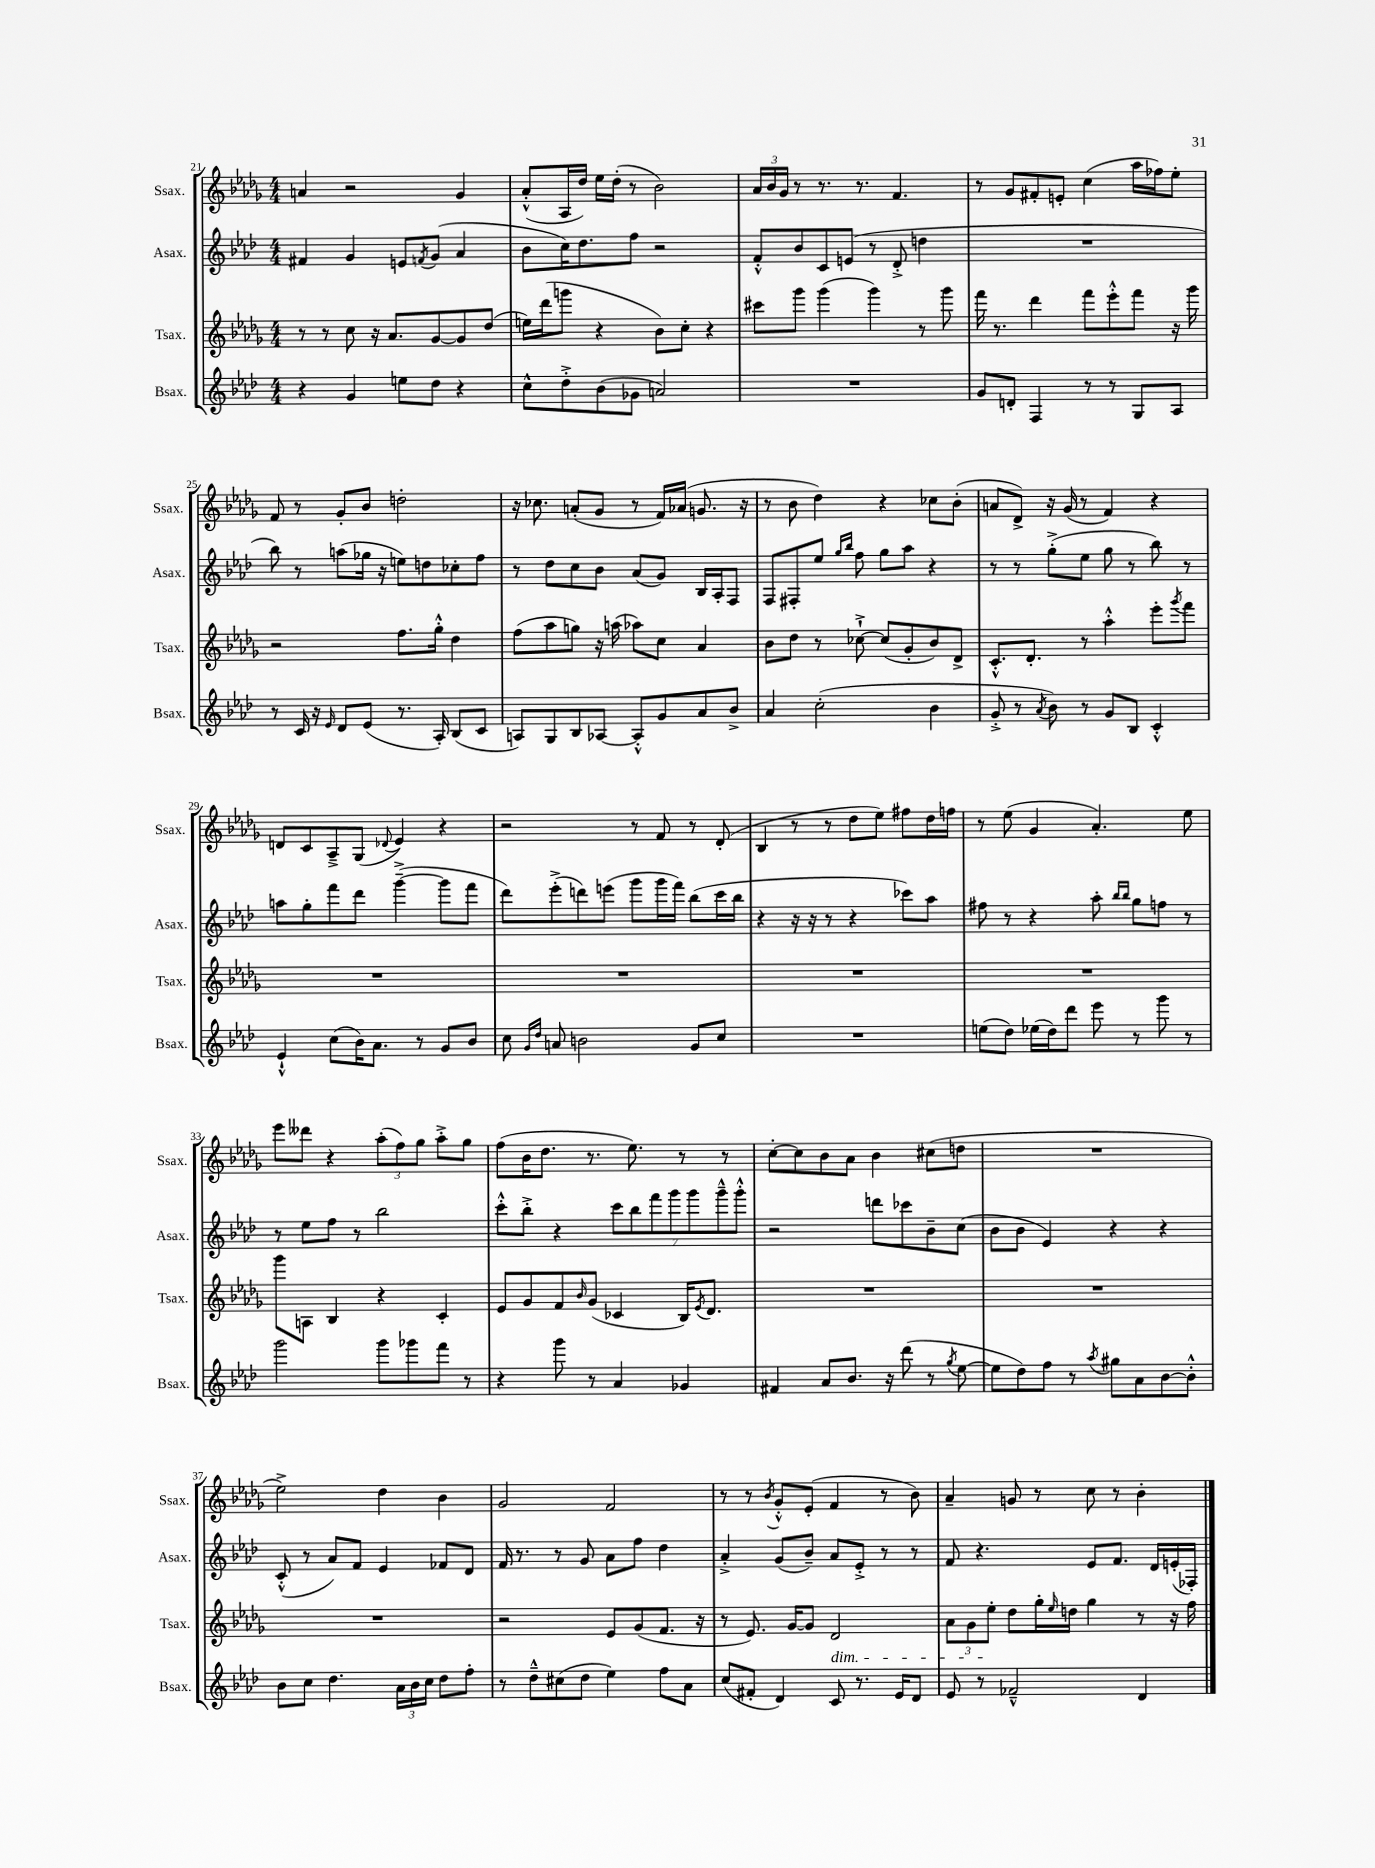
<<
\new StaffGroup <<
\new Staff = "s0" \with { instrumentName = "Ssax." shortInstrumentName = "Ssax." } {
    \clef treble \key des \major \numericTimeSignature \time 4/4
    a'4 r2 ges'4 |
    aes'8-.-^( aes16 des''16) ees''16 des''16-.( r8 bes'2) |
    \tuplet 3/2 { aes'16 bes'16 ges'16 } r8 r8. r8. f'4. |
    r8 ges'8 fis'8-. e'8-. c''4( aes''16 fes''16) ees''8-. |
    f'8 r8 ges'8-. bes'8 d''2-. |
    r16 ces''8. a'8-.( ges'8 r8 f'16) aes'16( g'8. r16 |
    r8 bes'8 des''4) r4 ces''8 bes'8-.( |
    a'8 des'8->) r16 ges'16( r8 f'4) r4 |
    d'8 c'8 aes8---> ges8( \appoggiatura { des'8 } ees'4) r4 |
    r2 r8 f'8 r8 des'8-.( |
    bes4 r8 r8 des''8 ees''8) fis''8 des''16 f''16 |
    r8 ees''8( ges'4 aes'4.-.) ees''8 |
    ees'''8 deses'''8 r4 \tuplet 3/2 { aes''8-.( f''8) ges''8 } aes''8-.-> ges''8 |
    f''8( bes'16 des''8. r8. ees''8.) r8 r8 |
    c''8~-. c''8 bes'8 aes'8 bes'4 cis''8( d''8 |
    R1 |
    ees''2->) des''4 bes'4 |
    ges'2 f'2 |
    r8 r8 \acciaccatura { bes'8 } ges'8-.-^ ees'8-.( f'4 r8 bes'8) |
    aes'4-- g'8 r8 c''8 r8 bes'4-. \bar "|." |
}
\new Staff = "s1" \with { instrumentName = "Asax." shortInstrumentName = "Asax." } {
    \clef treble \key aes \major \numericTimeSignature \time 4/4
    fis'4 g'4 e'8 \acciaccatura { f'8 } g'8( aes'4 |
    bes'8 c''16) des''8. f''8 r2 |
    f'8-.-^ bes'8 c'8 e'8( r8 des'8-.-> d''4 |
    R1 |
    bes''8) r8 a''8( ges''16 r16 e''8) d''8 ces''8-. f''8 |
    r8 des''8 c''8 bes'8 aes'8( g'8) bes16 aes16-. f8 |
    f8 fis8-. ees''8 \grace { g''16 bes''16 } f''8 g''8 aes''8 r4 |
    r8 r8 g''8-.->( ees''8 g''8 r8 bes''8) r8 |
    a''8 g''8-. f'''8 des'''8 g'''4~--->( g'''8 f'''8 |
    des'''8) ees'''8-.->( d'''8) e'''8( g'''8 g'''16 f'''16) bes''8( c'''16 bes''16 |
    r4 r16 r16 r8 r4 ces'''8) aes''8 |
    fis''8 r8 r4 aes''8-. \grace { bes''16 bes''16 } g''8 f''8 r8 |
    r8 ees''8 f''8 r8 bes''2 |
    c'''8-.-^ bes''8-.-> r4 \tuplet 7/4 { c'''8 bes''8 f'''8 g'''8 g'''8 g'''8---^ g'''8-.-^ } |
    r2 d'''8 ces'''8 bes'8-- c''8( |
    bes'8 bes'8 ees'4) r4 r4 |
    c'8-.-^( r8 aes'8) f'8 ees'4 fes'8 des'8 |
    f'16 r8. r8 g'8 aes'8 f''8 des''4 |
    aes'4-.-> g'8( bes'8--) aes'8 ees'8-.-> r8 r8 |
    f'8 r4. ees'8 f'8. des'16 e'16-.( fes16-.) \bar "|." |
}
\new Staff = "s2" \with { instrumentName = "Tsax." shortInstrumentName = "Tsax." } {
    \clef treble \key des \major \numericTimeSignature \time 4/4
    r8 r8 c''8 r16 aes'8. ges'8~ ges'8 des''8( |
    e''16) des'''16( g'''8 r4 bes'8) c''8-. r4 |
    cis'''8 ges'''8 ges'''4( ges'''4) r8 ges'''8 |
    f'''16 r8. des'''4 f'''8 ees'''8-.-^ f'''8 r16 ges'''16 |
    r2 f''8. ges''16-.-^ des''4 |
    f''8( aes''8 g''8) r16 a''16( aes''8) c''8 aes'4 |
    bes'8 des''8 r8 ces''8~-!-> ces''8( ges'8-. bes'8) des'8-> |
    c'8.-.-^ des'8.-. r8 aes''4-.-^ ees'''8-. \acciaccatura { ges'''8 } f'''8 |
    R1 |
    R1 |
    R1 |
    R1 |
    ges'''8 a8 bes4 r4 c'4-. |
    ees'8 ges'8 f'8 \grace { bes'16 } ges'8( ces'4 bes16) \acciaccatura { ees'8 } des'8. |
    R1 |
    R1 |
    R1 |
    r2 ees'8 ges'8( f'8. r16 |
    r8 ees'8.) ges'16~ ges'8 des'2\dim |
    \tuplet 3/2 { aes'8 ges'8 ees''8-.\! } des''8 ges''16-. \grace { ees''16 } d''16 ges''4 r8 r16 f''16 \bar "|." |
}
\new Staff = "s3" \with { instrumentName = "Bsax." shortInstrumentName = "Bsax." } {
    \clef treble \key aes \major \numericTimeSignature \time 4/4
    r4 g'4 e''8 des''8 r4 |
    c''8-^ des''8-.-> bes'8( ges'8 a'2) |
    R1 |
    g'8 d'8-. f4 r8 r8 g8 aes8 |
    r8 c'16 r16 \grace { ees'16 } des'8 ees'8( r8. aes16-.) bes8( c'8 |
    a8) g8 bes8 aes8~ aes8-.-^ g'8 aes'8 bes'8-> |
    aes'4 c''2-.( bes'4 |
    g'8-.-> r8 \acciaccatura { aes'8 } bes'8) r8 g'8 bes8 c'4-.-^ |
    ees'4-!-^ c''8( bes'16) aes'8. r8 g'8 bes'8 |
    c''8 \grace { g'16 des''16 } a'8 b'2 g'8 c''8 |
    R1 |
    e''8( des''8) ees''16( des''16) des'''8 ees'''8 r8 g'''8 r8 |
    g'''2 g'''8 ges'''8 f'''8 r8 |
    r4 g'''8 r8 aes'4 ges'4 |
    fis'4 aes'8 bes'8. r16 des'''8( r8 \acciaccatura { g''8 } ees''8~ |
    ees''8 des''8) f''8 r8 \acciaccatura { aes''8 } gis''8 aes'8 bes'8~ bes'8-.-^ |
    bes'8 c''8 des''4. \tuplet 3/2 { aes'16 bes'16 c''16 } des''8 f''8-. |
    r8 des''8---^ cis''8( des''8 ees''4) f''8 aes'8 |
    c''8( fis'8-. des'4) c'8 r8. ees'16 des'8 |
    ees'8 r8 fes'2---^ des'4 \bar "|." |
}
>>
>>
\layout { \context { \Score currentBarNumber = #21 } }
